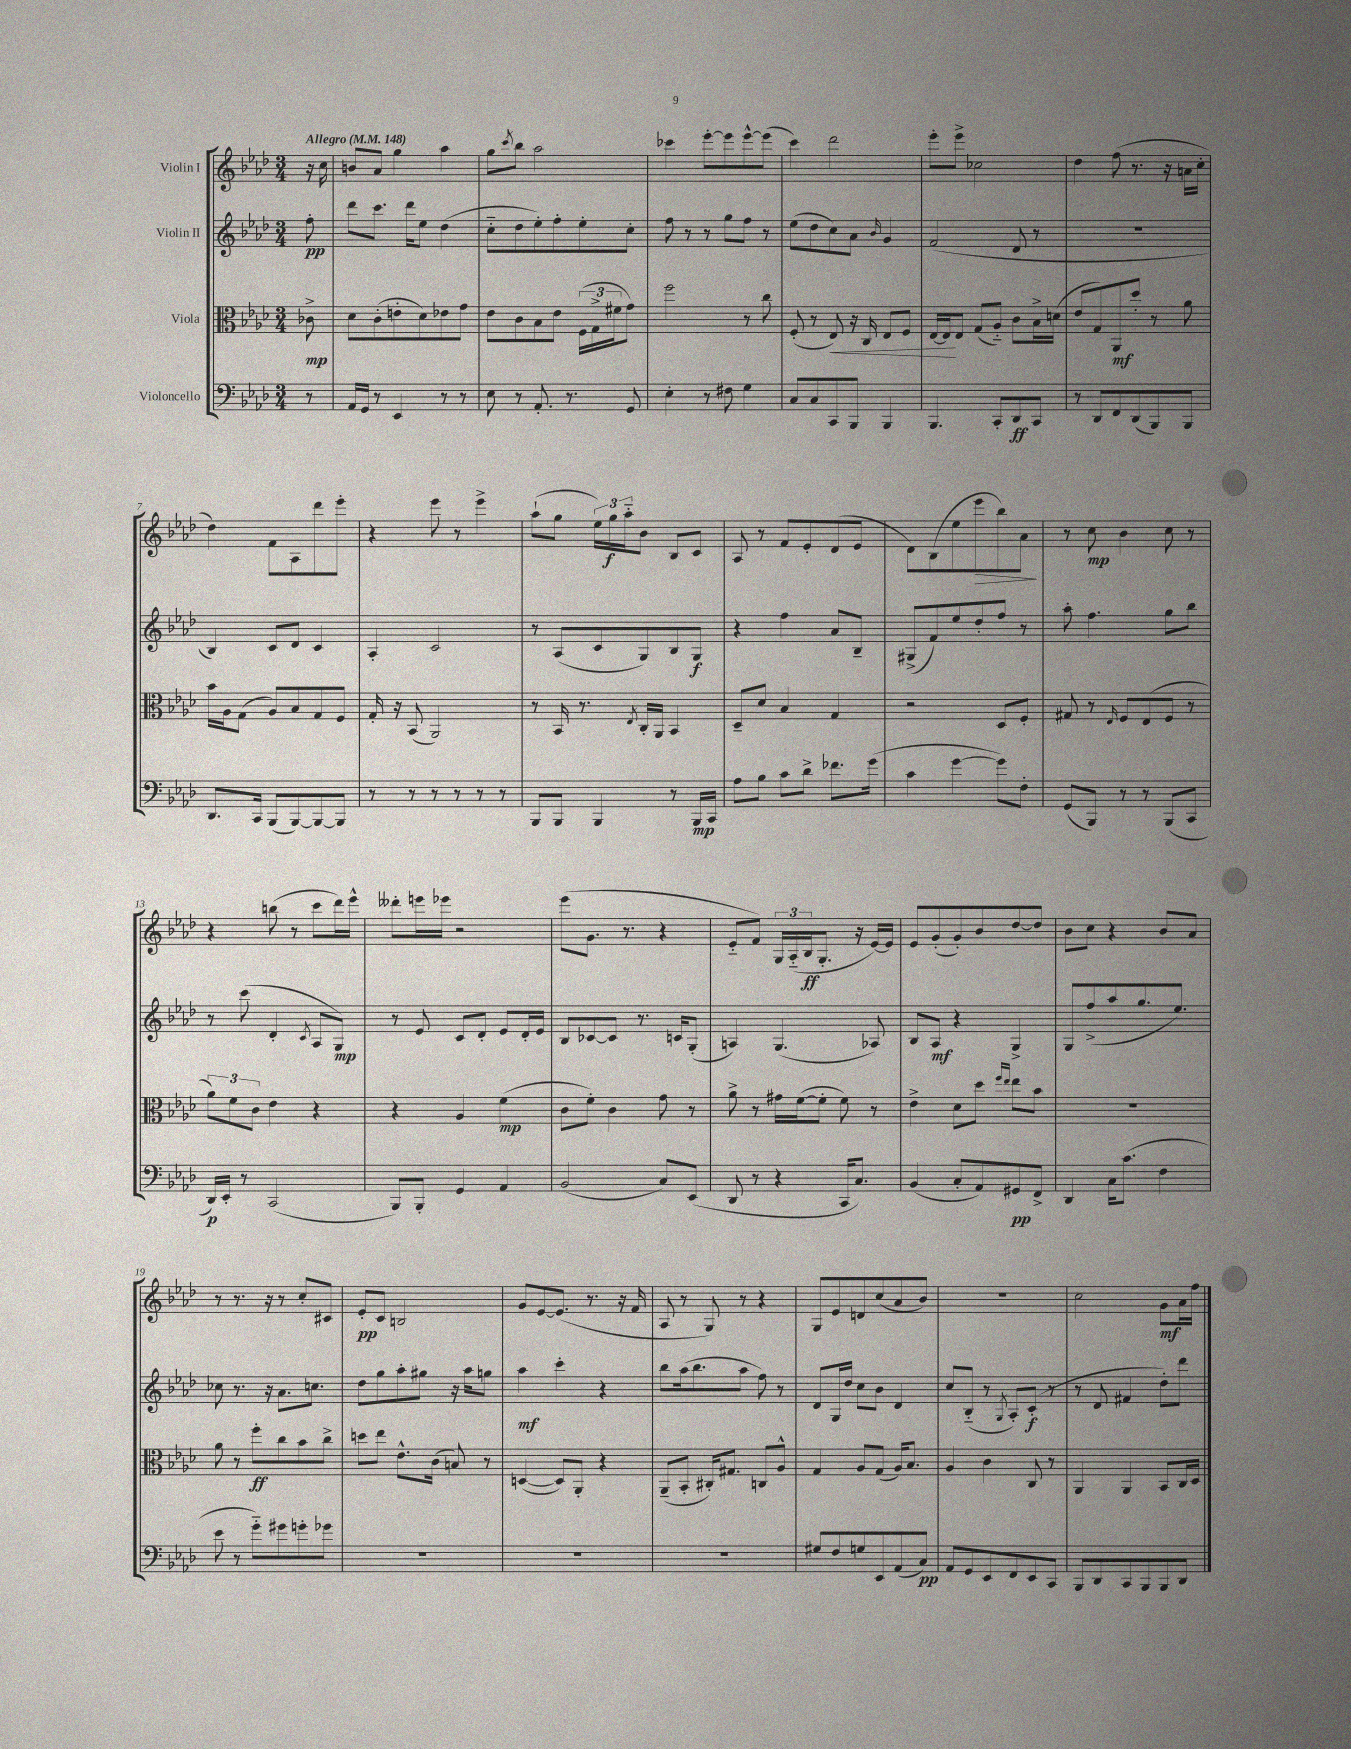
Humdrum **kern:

**kern	**kern	**kern	**kern
*staff4	*staff3	*staff2	*staff1
*clefF4	*clefC3	*clefG2	*clefG2
*k[b-e-a-d-]	*k[b-e-a-d-]	*k[b-e-a-d-]	*k[b-e-a-d-]
*M3/4	*M3/4	*M3/4	*M3/4
*MM148	*MM148	*MM148	*MM148
8r	8c-^\	8ff'\	16r
.	.	.	16cc\
=	=	=	=
16AA-/LL	8d-\L	8ddd-\L	8b/L
16GG/JJ	.	.	.
8r	(8c'\	8.ccc\J	8a-/J
4EE-/	8e'\	.	4gg\
.	.	16ddd-\LK	.
.	8d-\)	8ee-\J	.
8r	8e-\	(4dd-\	4aa-\
8r	8g\J	.	.
=	=	=	=
8E-\	8e-\L	8cc'~\L	8gg\L
.	.	.	8qccc/
8r	8c\	8dd-\	8bb-\J
8.AA-'/	8B-\	8ee-'\)	2aa-\
.	8e-\J	8ff'\	.
8.r	.	.	.
.	(24F\LL	8ee-'\	.
.	24G^\	.	.
.	24f#\J	.	.
8GG/	8g\J)	8cc'\J	.
=	=	=	=
4E-'\	2ff\	8ff\	4ccc-\
.	.	8r	.
8r	.	8r	[8eee-'\L
8F#\	.	8gg\L	8eee-\]
4G\	8r	8ff\J	[8eee-^^\
.	8cc\	8r	(8eee-\]J
=	=	=	=
8C/L	(8F'/	(8ee-\L	4ccc\)
8C/	8r	8dd-\	.
8CC/	8E-/)	8cc\)	2ddd-\
8BBB-/J	16r	8a-\J	.
.	16C/	.	.
.	.	16qqb-/	.
4BBB-/	8E-/L	4g/	.
.	8F/J	.	.
=	=	=	=
4.BBB-/	[16E-/LL	(2f/	8eee-'\L
.	16E-/]J	.	.
.	8E-/J	.	8eee-^\J
.	(8G/L	.	2cc-\
8CC'/L	8A-'~/J)	.	.
8DD-/	8c\L	8d-/	.
8CC/J	16B-^\L	8r	.
.	(16d\JJ	.	.
=	=	=	=
8r	8e-/L	2.r	4dd-\
8DD-/L	8G/)	.	.
8FF/	8AA-/	.	(8ff\
(8DD-/	8dd-'/J	.	8.r
8BBB-/)	8r	.	.
.	.	.	16r
8BBB-/J	8a-\	.	16a\LL
.	.	.	16cc'\JJ
=	=	=	=
8.DD-/L	16b-\LL	4B-/)	4dd-\)
.	16A-\J	.	.
.	(8G\J	.	.
16CC/Jk	.	.	.
(8BBB-/L	8A-/L)	8c/L	8f\L
[8BBB-/)	8B-/	8d-/J	8A-\
8BBB-/_	8G/	4c/	8ddd-\
8BBB-/]J	8F/J	.	8eee-'\J
=	=	=	=
8r	16G'/	4A-'/	4r
.	16r	.	.
8r	(8BB-/	.	.
8r	2AA-/)	2c/	8eee-\
8r	.	.	8r
8r	.	.	4eee-^\
8r	.	.	.
=	=	=	=
8BBB-/L	8r	8r	(8aa-`\L
8BBB-/J	16BB-/	(8A-/L	8gg\J
.	8.r	.	.
4BBB-/	.	8c/	24ee-\LL)
.	.	.	24gg\
.	.	.	24aa-'~\J
.	8qE-/	.	.
.	16C'/LL	8G/)	8b-\J
.	16AA-/JJ	.	.
8r	4BB-/	8B-/	8B-/L
16BBB-/LL	.	8G/J	8c/J
16CC/JJ	.	.	.
=	=	=	=
8A-\L	8D-~/L	4r	8A-/
8B-\J	8d-/J	.	8r
8c\L	4B-/	4ff\	8f/L
8d-^\J	.	.	8e-'/
8.f-\L	4G/	8a-/L	(8d-/
.	.	8B-~/J	8e-/J
(16g\Jk	.	.	.
=	=	=	=
4c\	2r	(8G#^/L	8d-\L)
.	.	8f/)	(8B-\
[4g\	.	8ee-/	8ee-\
.	.	8dd-'/	8eee-\
8g\]L)	8D-/L	8ff/J	8bb-\)
8F'\J	8F'/J	8r	8a-\J
=	=	=	=
(8GG/L	8G#/	8aa-'\	8r
8BBB-/J)	8r	4.ff\	8cc\
.	16qqE-/	.	.
8r	8F/L	.	4b-\
8r	(8E-/	.	.
(8BBB-/L	8F/J	8gg\L	8cc\
8CC/J	8r	8bb-\J	8r
=	=	=	=
16DD-/LL)	12a-\L)	8r	4r
16EE-'/JJ	.	.	.
.	12f\	.	.
8r	.	(8ccc\	.
.	12c\J	.	.
(2CC/	4e-\	4d-'/	(8bb\
.	.	.	8r
.	.	8qc/	.
.	4r	8A-/L	8ccc\L
.	.	8G/J)	16ddd-\L)
.	.	.	16eee-^^\JJ
=	=	=	=
8BBB-/L)	4r	8r	8ddd--'\L
8BBB-'/J	.	8e-/	16eee\L
.	.	.	16eee-\JJ
4GG/	4A-/	8c/L	2r
.	.	8d-'/J	.
4AA-/	(4f\	8e-/L	.
.	.	16d-'/L	.
.	.	16e-/JJ	.
=	=	=	=
(2BB-/	8c\L	8B-/L	(8eee-\L
.	8f'\J)	[8c-/	8.g\J
.	4c\	8c-/]J	.
.	.	.	8.r
.	.	8.r	.
8C/L)	8g\	.	4r
.	.	16c/LK	.
(8EE-/J	8r	(8G'/J	.
=	=	=	=
8DD-/	8a-^\	4A/)	8e-'~/L
8r	8r	.	8f/J)
4r	16g#\LL	(4.G/	24G/LL
.	.	.	(24A-'~/
.	([16f\J	.	.
.	.	.	24B-/J
.	8f'\]J	.	8.G'/J
16CC/LK	8f\)	.	.
8.C/J)	.	.	16r
.	8r	8A-/)	[16e-/LL)
.	.	.	16e-/]JJ
=	=	=	=
(4BB-/	4e-^\	8B-/L	8e-/L
.	.	8A-/J	(8g'/
8C'/L	8d-\L	4r	8g'/)
8AA-/)	8dd-\J	.	8b-/
.	16qqff/LL	.	.
.	16qqee-/JJ	.	.
8GG#/	8ee-\L	4G^/	[8dd-/
8FF^/J	8b-\J	.	8dd-/]J
=	=	=	=
4DD-/	2.r	8G/L	8b-\L
.	.	(8ff^/	8cc\J
16C\LK	.	8aa-/	4r
(8.c\J	.	.	.
.	.	8.gg/	.
4F\	.	.	8b-/L
.	.	8.ee-/J)	.
.	.	.	8a-/J
=	=	=	=
8e-\	8a-\	8cc-\	8r
8r	8r	8.r	8.r
8g'~\L)	8ff'\L	.	.
.	.	16r	16r
8g#\	8cc\	8.a-\L	8r
8g'\	8b-\	.	8cc'/L
.	.	8.cc\J	.
8g-\J	8cc^\J	.	8c#/J
=	=	=	=
2.r	8dd\L	8dd-\L	8e-'/L
.	8ee-\J	8gg\	8c/J
.	8.e-^^\L	8aa-'\	2B/
.	.	8gg#\J	.
.	(16c\Jk	.	.
.	8B/)	16r	.
.	.	16aa-\LK	.
.	8r	8gg\J	.
=	=	=	=
2.r	([4D/	4aa-\	8g/L
.	.	.	[8e-/
.	8D/]L)	4ccc'\	(8.e-/]J
.	8AA-'/J	.	.
.	.	.	8.r
.	4r	4r	.
.	.	.	16r
.	.	.	16f/
=	=	=	=
2.r	(8AA-~/L	8bb-\L	8A-/
.	8BB-'/J	(16aa-\k	8r
.	.	8.bb-\	.
.	16C#'/LK)	.	8G/)
.	8.G#/J	.	.
.	.	8aa-\J	8r
.	8C/L	8ff\)	4r
.	8A-^^/J	8r	.
=	=	=	=
8G#/L	4G/	8d-/L	8G/L
8F/	.	16G/L	8e-/
.	.	16dd-/JJ	.
8G/	8A-/L	8cc\L	8d/
8EE-/	(8G/J	8b-\J	(8cc/
(8AA-/	16A-/LK)	4d-/	8a-/
.	8.B-/J	.	.
8C/J)	.	.	8b-/J)
=	=	=	=
8AA-/L	4A-/	8cc/L	2.r
8GG/	.	(8B-'~/J	.
8EE-/	4c\	8r	.
.	.	8qG/	.
8FF/	.	8A-'/L)	.
8EE-/	8C/	(8c'/J	.
8CC/J	8r	8r	.
=	=	=	=
8BBB-/L	4AA-/	8r	2cc\
8DD-/	.	8d-/	.
8CC/	4AA-/	4f#/	.
8BBB-/	.	.	.
8BBB-/	8BB-/L	8dd-'\L)	8g\L
8DD-/J	16C/L	8ddd-\J	16a-\L
.	16D-/JJ	.	16ff\JJ
==	==	==	==
*-	*-	*-	*-
